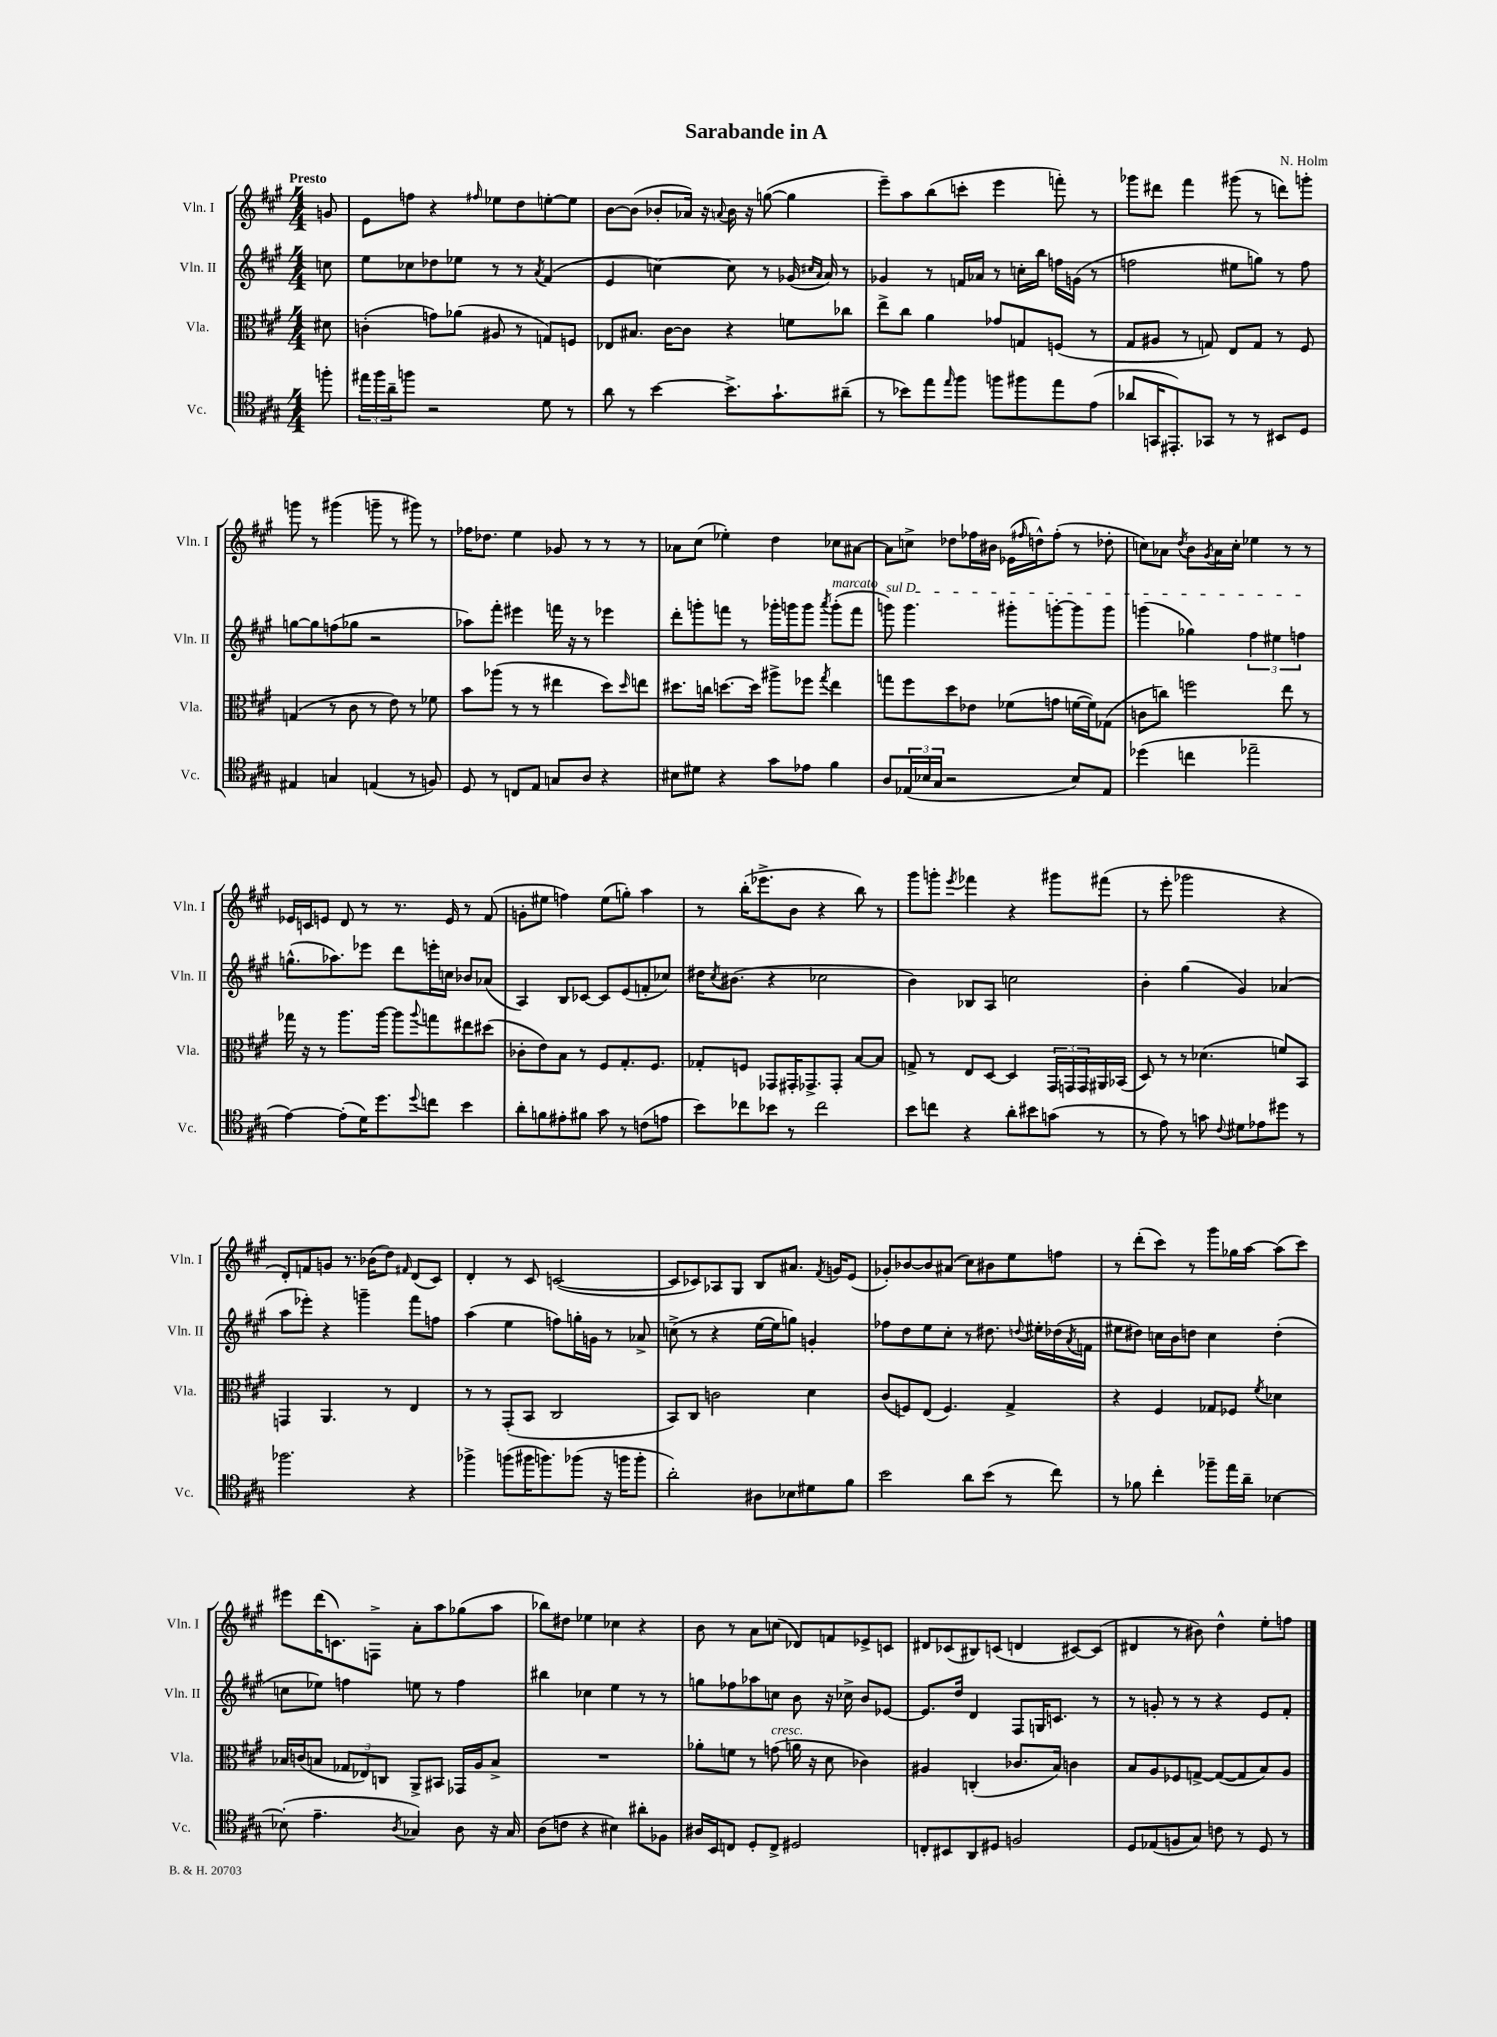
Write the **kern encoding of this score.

**kern	**kern	**kern	**kern
*part4	*part3	*part2	*part1
*staff4	*staff3	*staff2	*staff1
*I"Vc.	*I"Vla.	*I"Vln. II	*I"Vln. I
*I'Vc.	*I'Vla.	*I'Vln. II	*I'Vln. I
*clefC4	*clefC3	*clefG2	*clefG2
*k[f#c#g#]	*k[f#c#g#]	*k[f#c#g#]	*k[f#c#g#]
*M4/4	*M4/4	*M4/4	*M4/4
=	=	=	=
!	!	!	!LO:TX:a:B:t=Presto
8ffn'\	8d#X\	8ccn\	8gn/
=1	=1	=1	=1
24ee#X\LL	(4cn'\	8ee\L	8e\L
24ff#\	.	.	.
24a~\J	.	.	.
8ffn\J	.	8cc-X\	8ffn\J
2r	8gn\L)	8dd-X\	4r
.	(8a-X\J	8ee-X\J	.
.	.	.	16qqff#X/
.	8A#X/	8r	8ee-X\L
.	8r	8r	8dd\
.	.	8qa/	.
8d\	8Gn/L)	(4f#/	[8een'\
8r	8Fn/J	.	8ee\J]
=2	=2	=2	=2
8a\	8E-X/L	4e/	[8b\L
8r	8.B#X/J	.	(8b\J]
[4b\	.	[4ccn\)	8b-X'/L
.	[16c#\KL	.	.
.	8c#\J]	.	16a-X/Jk)
.	.	.	16r
.	.	.	8qqan/
8.b^\L]	4r	8cc\]	16b-\
.	.	.	16r
.	.	8r	([8ggn\
8.g#`\	.	.	.
.	8fn\L	(16g-X/	4gg\]
.	.	16qqcc#X/LL	.
.	.	16qqa/JJ	.
.	.	16a/)	.
(8a#X~\J	8cc-X\J	8r	.
=3	=3	=3	=3
8r	8ee^\L	4g-X/	8eee~\L)
8b-X\L)	8cc#\J	.	8aa\
8ee\	4a\	8r	(8bb\
16qqee/	.	.	.
8ff#\J	.	16fn/LL	8cccn'\J
.	.	16a-X/JJ	.
8ffn\L	8g-X/L	8r	4eee\
8ff#X\	8Gn/	16ccn'\LL	.
.	.	16bb\JJ	.
8ee\	(8Fn/J	16ffn\LL	8fffn'\)
.	.	(16gn\JJ	.
(8e\J	8r	8r	8r
=4	=4	=4	=4
8a-X/L	8G#/L	2ffn\	8ggg-X\L
16GGn/K	8A#X/J	.	8ddd#X\J
8.EE#X'/)	.	.	.
.	8r	.	4fff#\
8GG-X/J	8Gn/)	.	.
8r	8E/L	8ee#X\L	(8ggg#X\
8r	8G/J	8ggn\J)	8r
8BB#X/L	8r	8r	8dddn\L)
8D/J	8F#/	8ff\	8gggn'\J
!!LO:LB:g=z
=5	=5	=5	=5
4E#X/	(4Gn/	[8ggn\L	8gggn\
.	.	8gg\]	8r
4Gn/	8r	(8ffn\	(4ggg#X\
.	8c#\	8gg-X\J	.
(4En/	8r	2r	8gggn~\
.	8e\)	.	8r
8r	8r	.	8ggg#X\)
8Fn/)	8f-X\	.	8r
=6	=6	=6	=6
8D/	8b\L	8aa-X\L)	16ff-X\KL
.	.	.	8.dd-X\J
8r	(8aa-X\J	8fff#'\J	.
8Cn/L	8r	4eee#X\	4ee\
8E/J	8r	.	.
8Gn/L	4ee#X\	16fffn\	8g-X/
.	.	16r	.
8A/J	.	8r	8r
4r	8dd\L)	4eee-X\	8r
.	16qqdd/	.	.
.	8een\J	.	8r
=7	=7	=7	=7
8B#X\L	8.dd#X\L	8ddd'\L	8a-X\L
8d#X\J	.	8gggn'\	(8cc#\J
.	16ccn\Jk	.	.
4r	[8.ddn\L	8fffn\J	4ee-X'\)
.	.	8r	.
.	16dd\Jk]	.	.
8g#\L	8aa#X^\L	16ggg-X'\LL	4dd\
.	.	16gggn\J	.
8e-X\J	8ff-X\J	8ggg\J	.
.	8qgg#/	8qaaa/	.
!	!	!LO:TX:a:i:t=marcato	!
4f#\	4ee\	(8ggg'\L	8cc-X\L
.	.	8fff\J	[8a#X\J
=8	=8	=8	=8
!	!	!LO:TX:a:i:t=sul D	!
8A/L	8ggn\L	8gggn\)	8a#\L]
(24E-X/L	8ff#\	4.ggg\	8ccn^\J
24B-X/	.	.	.
24G#/JJ	.	.	.
2r	8dd\	.	8dd-X\L
.	8e-X\J	.	16ff-X\L
.	.	.	16b#X\JJ
.	(8f-X\L	8ggg#X'\L	(16e-X\LL
.	.	.	16qqff#X/
.	.	.	16ddn^^\J)
.	8gn\J	[8gggn'\	(8ff#'\J
8B-/L)	[16fn\LL	8ggg\]	8r
.	16f\J])	.	.
8E-/J	(8G-X\J	8ggg\J	8dd-X'\
=9	=9	=9	=9
(4dd-X\	8cn\L	(4gggn\	8ccn\L)
.	8ccn\J)	.	8a-X\J
.	.	.	8qdd/
4ccn\	2ffn\	4gg-X\)	8b\L
.	.	.	8qg#/
.	.	.	16a-\L
.	.	.	16cc'\JJ
2ee-X~\	.	6ff#\	4ee-X\
.	.	6ee#X\	.
.	8ee\	.	8r
.	.	6ffn\	.
.	8r	.	8r
!!LO:LB:g=z
=10	=10	=10	=10
[4e\)	16gg-X\	(8.ggn^^\L	16e-X/LL
.	16r	.	16cn/J
.	8r	.	8en/J
.	.	8.aa-X\)	.
(8e'\L]	8.aa\L	.	8d/
16d\K)	.	8eee-X\J	8r
8.dd\	[16aa\Jk	.	.
.	8aa\L]	8ddd\L	8.r
8qqdd/	8qqaa/	.	.
8ccn\J	8ggn\	16eeen'\L	.
.	.	16ccn\JJ	16e/
4b\	8ee#X\	8b-X/L	8r
.	(8dd#X\J	(8a-X/J	(8f#/
=11	=11	=11	=11
8a'\L	8c-X'\L	4A/)	8gn'\L
8fn\	8e\)	.	8ee#X\J
8e#X'\	8B\J	8B/L	4ffn\)
8f#X\J	8r	[8c-X/J	.
8g#\	8F#/L	8c-/L]	(8ee#\L
8r	8.G#'/	(8e/	8ggn'\J)
(8cn\L	.	8fn'/	4aa\
.	8.F#/J	.	.
8en\J	.	8cc-X/J)	.
=12	=12	=12	=12
8b\L)	8G-X'/L	16dd#X\KL	8r
.	.	8qcc#/	.
.	.	(8.b#X\J	.
8cc-X\	8Fn/J	.	(16bb'\KL
.	.	.	8.eee-X^\
8b-X\J	8GG-X/L	4r	.
8r	16GG#X'/K	.	8b\J
.	8.GG-X^/	.	.
2cc-\	.	2cc-X\	4r
.	8GG-'/J	.	.
.	[8B/L	.	8bb\)
.	8B/J]	.	8r
=13	=13	=13	=13
8b\L	8Gn^/	4b\)	8ggg#\L
8ccn\J	8r	.	8gggn'\J
.	.	.	8qeee/
4r	8E/L	8B-X/L	4fff-X\
.	[8D/J	8A/J	.
8a'\L	4D/]	2ccn\	4r
8b#X\	.	.	.
(8gn\J	24GG#/LL	.	8ggg#X\L
.	24GGn/	.	.
.	24GG/	.	.
8r	16AA#X/	.	(8fff#X\J
.	(16BB-X/JJ	.	.
=14	=14	=14	=14
8r	8D/)	4b'\	8r
8e\)	8r	.	8eee'\
8r	8r	(4gg#\	2ggg-X\
8gn\	(4.d-X\	.	.
8qqc#/	.	.	.
8d#X\L	.	4g#/)	.
8e-X\	.	.	.
8dd#X\J	8fn/L)	(4a-X/	4r
8r	8BB/J	.	.
!!LO:LB:g=z
=15	=15	=15	=15
2.ff-X\	4GGn/	8aa\L	8d'/L)
.	.	8eee-X'\J)	8fn/
.	4.AA/	4r	8gn/J
.	.	.	8.r
.	.	4gggn~\	.
.	.	.	(16b-X\KL
.	8r	.	8dd\J)
.	.	.	16qqf#X/
4r	4E/	8fff#\L	(8d/L
.	.	8ffn\J	8c#/J)
=16	=16	=16	=16
4ff-X^\	8r	(4aa\	4d'/
.	8r	.	.
(8ffn\L	(8GG#'/L	4ee\	8r
16ff#X\K	8BB/J	.	8c#/
8.ffn\)	.	.	.
.	2C#/	8ffn\L)	([2cn/
(8ff-X\J	.	16ggn'\L	.
.	.	16gn\JJ	.
16r	.	8r	.
16ffn\KL	.	.	.
8ff'\J	.	8a-X^/	.
=17	=17	=17	=17
2a'\)	8BB/L)	(8ccn^\	8c/L]
.	8C#/J	8r	8c-X/)
.	2cn\	4r	8A-X/
.	.	.	8G#/J
8A#X\L	.	[16ee\LL	8B/L
.	.	16ee\J]	.
8B-X\	.	8ggn\J)	8.a#X/J
8d#X\	4d\	4gn'/	.
.	.	.	8qf#/
.	.	.	16gn/KL
8f#\J	.	.	(8e/J
=18	=18	=18	=18
2b\	(8c#/L	8ff-X\L	8g-X'/L)
.	8Fn/)	8dd\	[8b-X/
.	(8E/J	8ee\	8b-/]
.	4.F/)	8cc#'\J	(8a#X/J
8a\L	.	8r	8cc#\L)
(8b\J	.	8.dd#X\	8b#X\
8r	4G#^/	.	8ee\
.	.	8qqddn/	.
.	.	16ee#X'\LL	.
8cc#\)	.	(16dd-X\	8ffn\J
.	.	8qa/	.
.	.	16fn\JJ	.
=19	=19	=19	=19
8r	4r	8ee#X\L	8r
8f-X\	.	8dd#X\J)	(8ddd'\L
4cc#'\	4F#/	16ccn\LL	8ccc#\J)
.	.	16b\J	.
.	.	8ddn\J	8r
8ff-X~\L	8G-X/L	4cc\	8ggg#\L
16ee\L	8F-X/J	.	16gg-X\L
16a~\JJ	.	.	[16aa\JJ
.	8qf#/	.	.
[4B-X\	4d-X\	(4dd'\	(8aa\L]
.	.	.	8ccc#\J)
!!LO:LB:g=z
=20	=20	=20	=20
(8B-X'\]	16B-X/LL	8ccn\L	8eee#X\L
.	(16cn/J	.	.
4.e~\	8Bn/J	8ee-X\J)	(16ddd\K
.	.	.	8.cn\)
.	12G-X/L	4ffn\	.
.	12E-X/)	.	.
.	.	.	8Fn^\J
.	12Cn/J	.	.
8qA/	.	.	.
4G-X/)	8AA^/L	8een\	8a'\L
.	8BB#X/J	8r	8aa\
8A\	16GG-X/LL	4ff\	(8gg-X\
.	16A/J	.	.
16r	8B^/J	.	8aa\J
16G-/	.	.	.
=21	=21	=21	=21
(8A\L	1r	4bb#X\	8bb-X\L)
8cn\J	.	.	8dd#X\J
4r	.	4cc-X\	4ee-X\
4B#X\)	.	4ee\	4cc-X\
8a#X'\L	.	8r	4r
8F-X\J	.	8r	.
=22	=22	=22	=22
16A#X/LL	8a-X'\L	8ggn\L	8b\
16BB/J	.	.	.
8Cn/J	8fn\J	8ff-X\	8r
8D'/L	8r	8aa-X\	8a\L
!	!LO:TX:a:i:t=cresc.	!	!
8C^/J	(8gn\	8ccn\J	(8ccn\J
2D#X/	16an\	8b\	8d-X/L)
.	16r	.	.
.	8d\	16r	8fn/
.	.	16cc-X^\	.
.	4c-X\)	8b/L	8e-X^/
.	.	[8e-X/J	8cn/J
=23	=23	=23	=23
8Cn'/L	4A#X/	8.e-/L]	8d#X/L
8BB#X/	.	.	(8c-X/
.	.	16dd/Jk	.
8AA/	(4Cn'/	4d/	8B#X/)
8D#X/J	.	.	(8cn/J
2Fn/	8.c-X/L	8F#/L	4dn/
.	.	16Gn/K	.
.	16B/Jk)	8.cn/J	.
.	4cn\	.	[8c#X/L)
.	.	8r	(8c#/J]
=24	=24	=24	=24
8D/L	8B/L	8r	4d#X/
(8E-X/	8A/	8gn'/	.
8Fn/	8F-X/	8r	8r
8G#/J)	[8Gn^/J	8r	8b#X\)
8cn\	(8G/L_	4r	4dd^^\
8r	8G/]	.	.
8D/	8B/)	8e/L	8ee'\L
8r	8A/J	8f#'/J	8ffn\J
==	==	==	==
*-	*-	*-	*-
